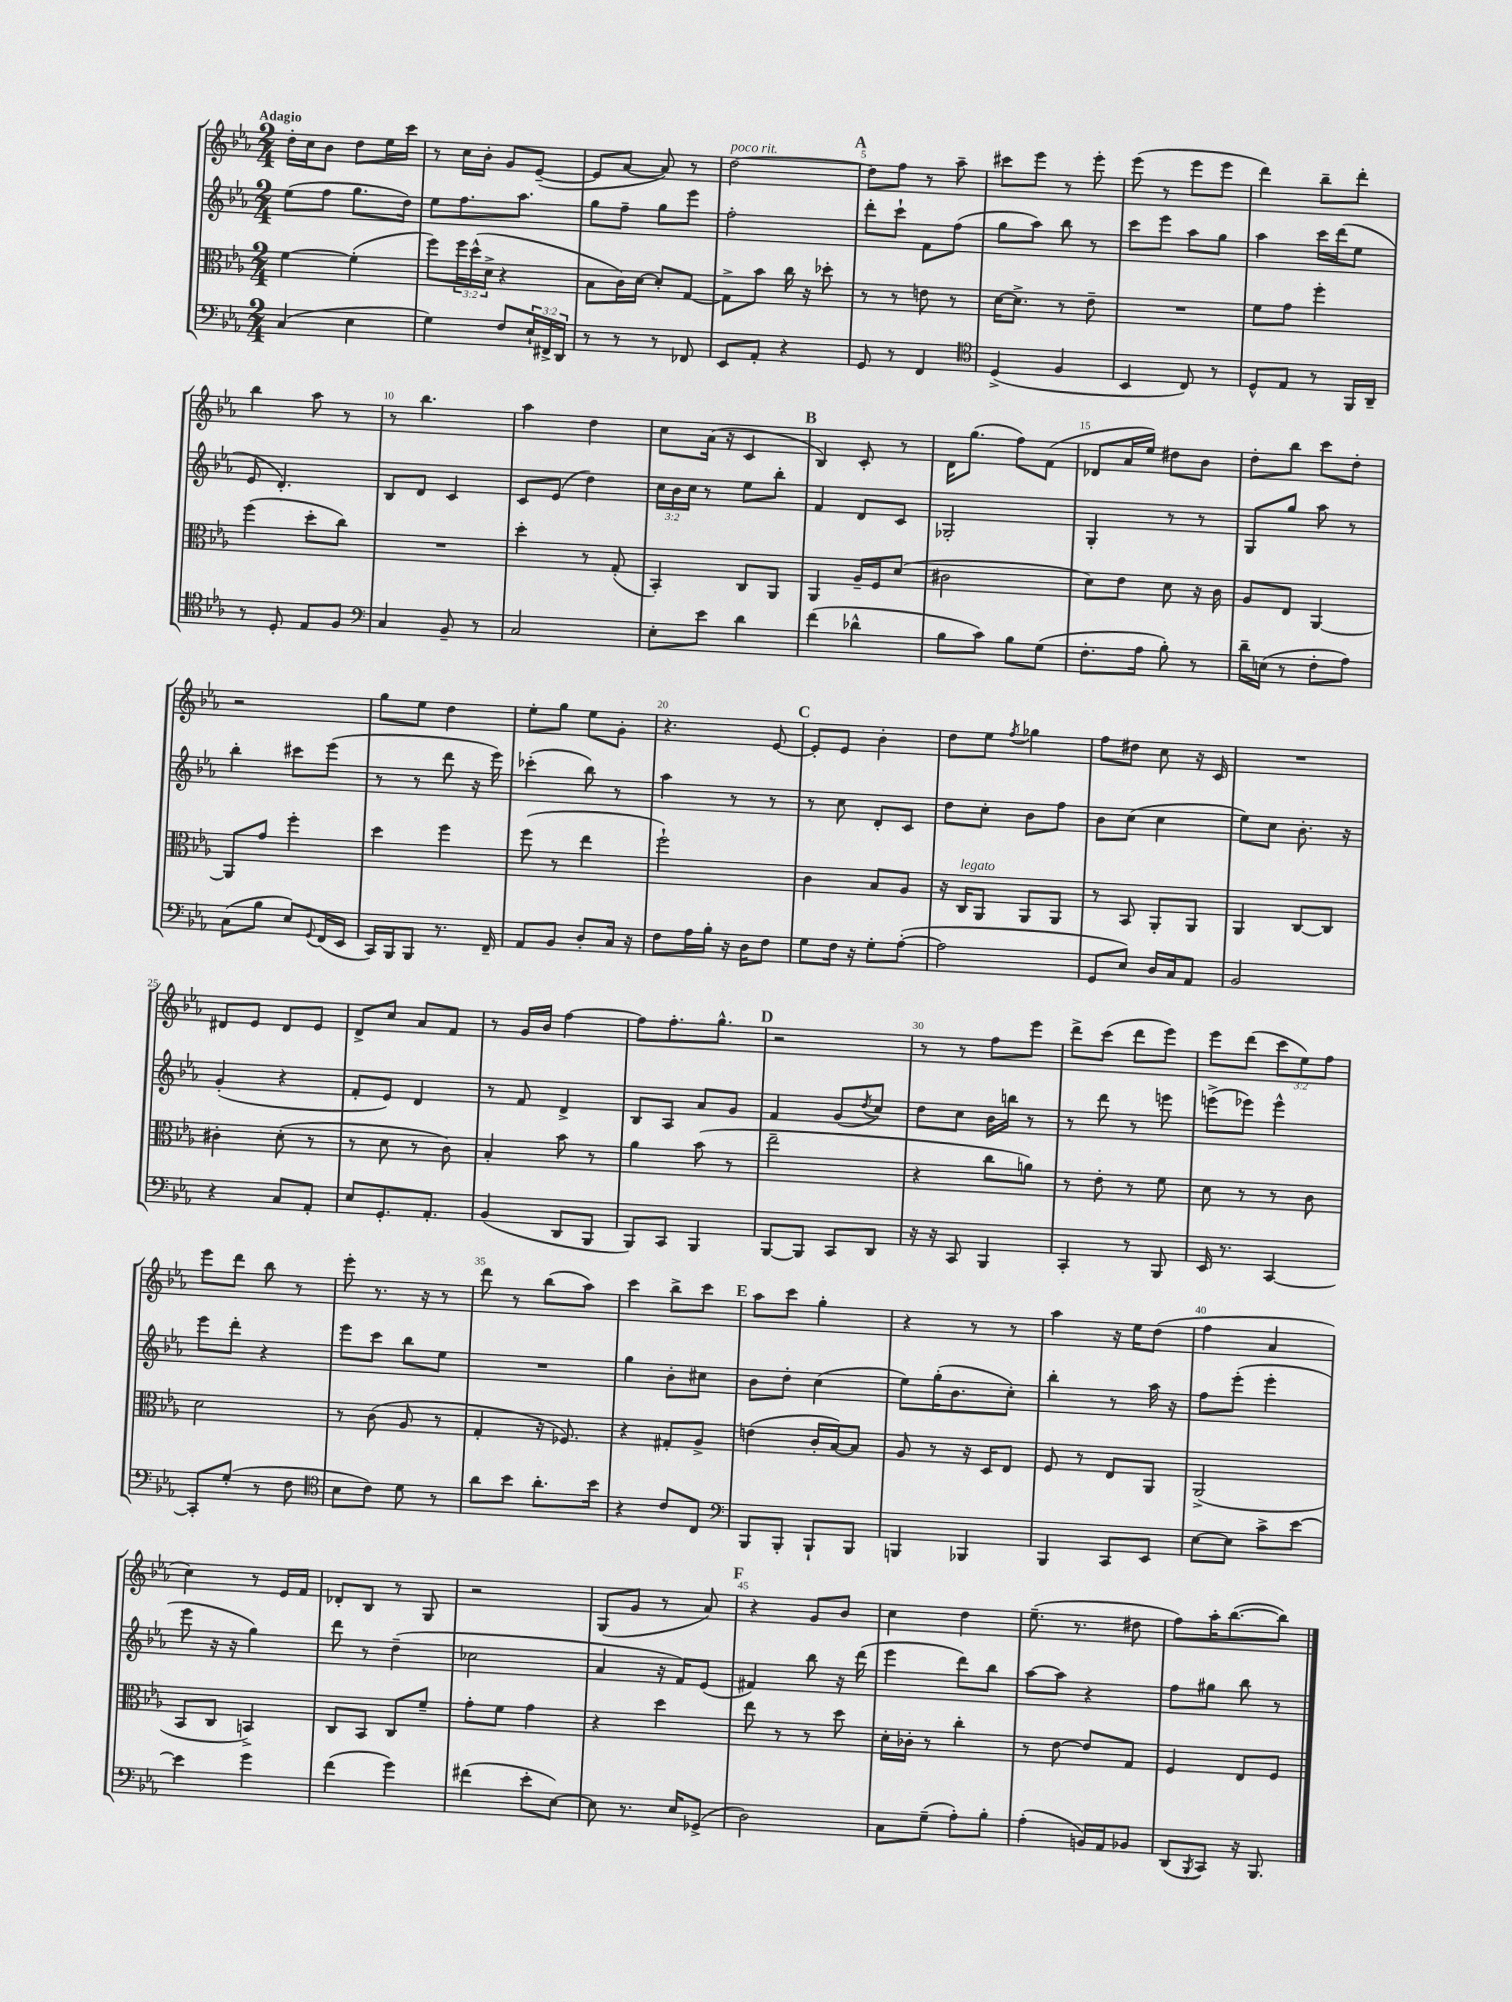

**kern	**kern	**kern	**kern
*staff4	*staff3	*staff2	*staff1
*clefF4	*clefC3	*clefG2	*clefG2
*k[b-e-a-]	*k[b-e-a-]	*k[b-e-a-]	*k[b-e-a-]
*M2/4	*M2/4	*M2/4	*M2/4
(4C	[4f	(8ee-	16dd'
.	.	.	16cc
.	.	8ff	8b-
4E-	(4f']	8.gg	8dd
.	.	.	16ee-
.	.	16dd)	16ccc
=	=	=	=
4G)	8ff)	8ee-	8r
.	24ff	8.ff	16cc
.	(24dd^^	.	.
.	.	.	16b-'
.	24d^	.	.
8F	4r	.	8g
.	.	8.aa-	.
24E-`	.	.	([8e-~
24FF#^	.	.	.
24DD	.	.	.
=	=	=	=
8r	8B-	8gg	8e-]
8r	16c)	8ff~	[8a-
.	[16d	.	.
8r	8d']	8gg	8a-])
8FF-	[8G	8eee-	8r
=	=	=	=
8EE-	8G^]	2ff'	[2dd
8AA-'	8b-	.	.
4r	16cc	.	.
.	16r	.	.
.	8dd-'	.	.
=	=	=	=
8GG	8r	8ddd'	8dd]
8r	8r	8ccc`	8ff
4FF	8e	8f	8r
.	8r	(8ff	8aa-~
=	=	=	=
*clefC4	*	*	*
(4D^	[16d	8gg	8ccc#
.	8.d^]	.	.
.	.	8aa-)	8eee-
4F	8r	8bb-	8r
.	8e-~	8r	8eee-'
=	=	=	=
4BB-	2r	8ccc	(8eee-
.	.	8eee-	8r
8C)	.	8aa-	8eee-
8r	.	8gg	8eee-
=	=	=	=
8D^^	8f	4aa-	4ddd)
8E-	8g	.	.
8r	4ff'	16ccc	8bb-~
.	.	(16ddd	.
16FF	.	8ee-	8ddd'
16AA-~	.	.	.
=	=	=	=
8r	(4ff	8e-	4bb-
8D'	.	4.d')	.
8E-	8dd'	.	8aa-
8F	8cc)	.	8r
=	=	=	=
*clefF4	*	*	*
4C	2r	8B-	8r
.	.	8d	4.bb-
8BB-~	.	4c	.
8r	.	.	.
=	=	=	=
2C	4dd'	8c	4aa-
.	.	(8e-	.
.	8r	4dd)	4dd
.	(8G'	.	.
=	=	=	=
8E-'	4BB-')	24cc	8cc
.	.	24b-	.
.	.	24cc	.
8e-	.	8r	(16a-
.	.	.	16r
4d	8C	8ee-	4c
.	8AA-	8bb-'	.
=	=	=	=
(4f	4AA-	4f	4B-)
4d-^^	16A-~	8d	8c'
.	16F	.	.
.	(8d	8c	8r
=	=	=	=
8B-	2c#	2G-'	16d
.	.	.	(8.gg
8c)	.	.	.
8B-	.	.	8ff)
(8G	.	.	(8f
=	=	=	=
8.F'	8d)	4G'	8d-
.	8e-	.	16a-
16A-	.	.	16ee-)
8B-')	8d	8r	8dd#
8r	16r	8r	8b-
.	16c	.	.
=	=	=	=
16d~	8A-	8G	8dd'
(16E	.	.	.
8r	8E-	8gg	8bb-
8F'	[4AA-	8aa-	8ccc
8A-)	.	8r	8dd'
=	=	=	=
(8C	8AA-]	4bb-'	2r
8B-	8g	.	.
8E-)	4ff'	8ccc#	.
8qqGG	.	.	.
(16FF	.	(8eee-	.
16EE-	.	.	.
=	=	=	=
16CC)	4dd	8r	8gg
16BBB-	.	.	.
8BBB-	.	8r	8ee-
8.r	4ff	8ddd	4dd
.	.	16r	.
16FF~	.	16eee-)	.
=	=	=	=
8AA-	(8ff	(4ccc-'	8ee-'
8BB-	8r	.	8gg
8D'	4ee-	8bb-)	8ee-
16C	.	8r	8g'
16r	.	.	.
=	=	=	=
8F	2ff`)	4aa-	4.r
16A-	.	.	.
16B-'	.	.	.
16r	.	8r	.
16D	.	.	.
8F	.	8r	[8e-
=	=	=	=
8G	4c	8r	8e-']
16F	.	8cc	8e-
16r	.	.	.
8G'	8B-	8d'	4b-'
([8A-'	8A-	8c	.
=	=	=	=
2A-]	16r	8dd	8dd
.	16C	.	.
.	8AA-	8cc'	8ee-
.	.	.	8qff
.	8AA-	8b-	4gg-
.	8AA-	8ff	.
=	=	=	=
8GG	8r	8b-	8ff
8E-)	8BB-	(8cc	8dd#
16D	8AA-'	4cc	8cc
16C	.	.	.
8AA-	8AA-	.	16r
.	.	.	16c
=	=	=	=
2BB-	4AA-	8ee-)	2r
.	.	8cc	.
.	[8C	8.b-'	.
.	8C]	.	.
.	.	16r	.
=	=	=	=
4r	4c#'	(4g'	8d#
.	.	.	8e-
8C	(8d'	4r	8d#
8AA-'	8r	.	8e-
=	=	=	=
8E-	8r	8f'	8d^
8.GG'	8d	8e-)	8cc
.	8r	4d	8a-
8.AA-'	.	.	.
.	8c)	.	8f
=	=	=	=
(4BB-	4B-'	8r	8r
.	.	8f	16g
.	.	.	16b-
8DD	8b-	4d^	[4ff
8BBB-	8r	.	.
=	=	=	=
8BBB-)	4a-	8B-	8ff]
8CC	.	8A-	8.ff'
4BBB-	(8b-	8a-	.
.	.	.	8.gg^^
.	8r	8g	.
=	=	=	=
[8BBB-	2ee-~	4f	2r
8BBB-]	.	.	.
8CC	.	(8g	.
.	.	8qdd	.
8DD	.	8cc)	.
=	=	=	=
16r	4r	8dd	8r
16r	.	.	.
8CC	.	8cc	8r
4BBB-	8cc	16b-	8ff
.	.	16bb	.
.	8a)	8r	8eee-
=	=	=	=
4CC'	8r	8r	8ddd^
.	8e-'	8ddd	(8ccc
8r	8r	8r	8ddd
8BBB-	8f	8eee	8eee-)
=	=	=	=
16EE-	8d	(8eee^	8eee-
8.r	.	.	.
.	8r	8eee-)	(8ddd
[4CC	8r	4eee-^^	12ccc
.	.	.	12ee-)
.	8c	.	.
.	.	.	12ff
=	=	=	=
8CC']	2d	8eee-	8eee-
(8G'	.	8ddd'	8ddd
8r	.	4r	8bb-
8F	.	.	8r
=	=	=	=
*clefC4	*	*	*
8B-	8r	8eee-	8eee-'
8c)	(8c	8ccc	8.r
8d	8A-	8bb-	.
.	.	.	16r
8r	8r	8ee-	8r
=	=	=	=
8a-	4G'	2r	8ddd
8b-	.	.	8r
8.a-'	16r	.	(8bb-
.	8.F-)	.	.
.	.	.	8aa-)
16b-	.	.	.
=	=	=	=
4r	4r	4gg	4ccc
8c	8G#'	8b-'	8bb-^
8C	8A-^	8cc#	8ccc
=	=	=	=
*clefF4	*	*	*
8BBB-	(4e	8b-	8aa-
8BBB-'	.	8dd'	8ccc
8BBB-`	16c'	(4cc	4gg'
.	[16B-)	.	.
8BBB-	8B-]	.	.
=	=	=	=
4BBB	8A-	8ee-)	4r
.	8r	(16gg'	.
.	.	8.b-	.
4BBB-	16r	.	8r
.	16D	.	.
.	8E-	8cc')	8r
=	=	=	=
4BBB-	8F	4bb-'	4aa-
.	8r	.	.
8CC	8E-	8r	16r
.	.	.	16ee-
8EE-	8AA-	16aa-	(8dd
.	.	16r	.
=	=	=	=
[8E-	(2AA-^	8ff	4ff
8E-]	.	(8eee-'	.
8c^	.	4eee-'	4a-
[8e-	.	.	.
=	=	=	=
4e-]	8BB-	8eee-	4cc)
.	8C	16r	.
.	.	16r	.
4g	4BB^)	4gg)	8r
.	.	.	16e-
.	.	.	16f
=	=	=	=
(4f	8C	8ddd	8d-'
.	8BB-	8r	8B-
4g)	8C	(4dd~	8r
.	8f~	.	8G
=	=	=	=
(4f#	8g'	2cc-	2r
.	8f	.	.
8e-'	4g	.	.
[8E-)	.	.	.
=	=	=	=
8E-]	4r	4a-	(8G
8.r	.	.	8g
.	4dd	16r	8r
16E-	.	16f)	.
(8GG-^	.	(8e-	8a-)
=	=	=	=
2D)	8ee-	4f#)	4r
.	8r	.	.
.	8r	8bb-	8g
.	8dd	16r	8b-
.	.	(16ddd	.
=	=	=	=
8C	16d'	4eee-	4cc
.	16c-'	.	.
(8G~	8r	.	.
8A-')	4cc'	8ddd)	4dd
8B-'	.	8bb-	.
=	=	=	=
(4A-'	8r	[8aa-	(8.ee-~
.	[8e-	8aa-]	.
.	.	.	8.r
16BB)	8e-]	4r	.
16AA-	.	.	.
8BB-	8G	.	8dd#
=	=	=	=
(8DD	4F	8ff	8ff)
8qBBB-	.	.	.
8CC)	.	8gg#	16aa-'
.	.	.	([8.bb-
16r	8E-	8bb-	.
8.BBB-	.	.	.
.	8F	8r	8bb-])
==	==	==	==
*-	*-	*-	*-
